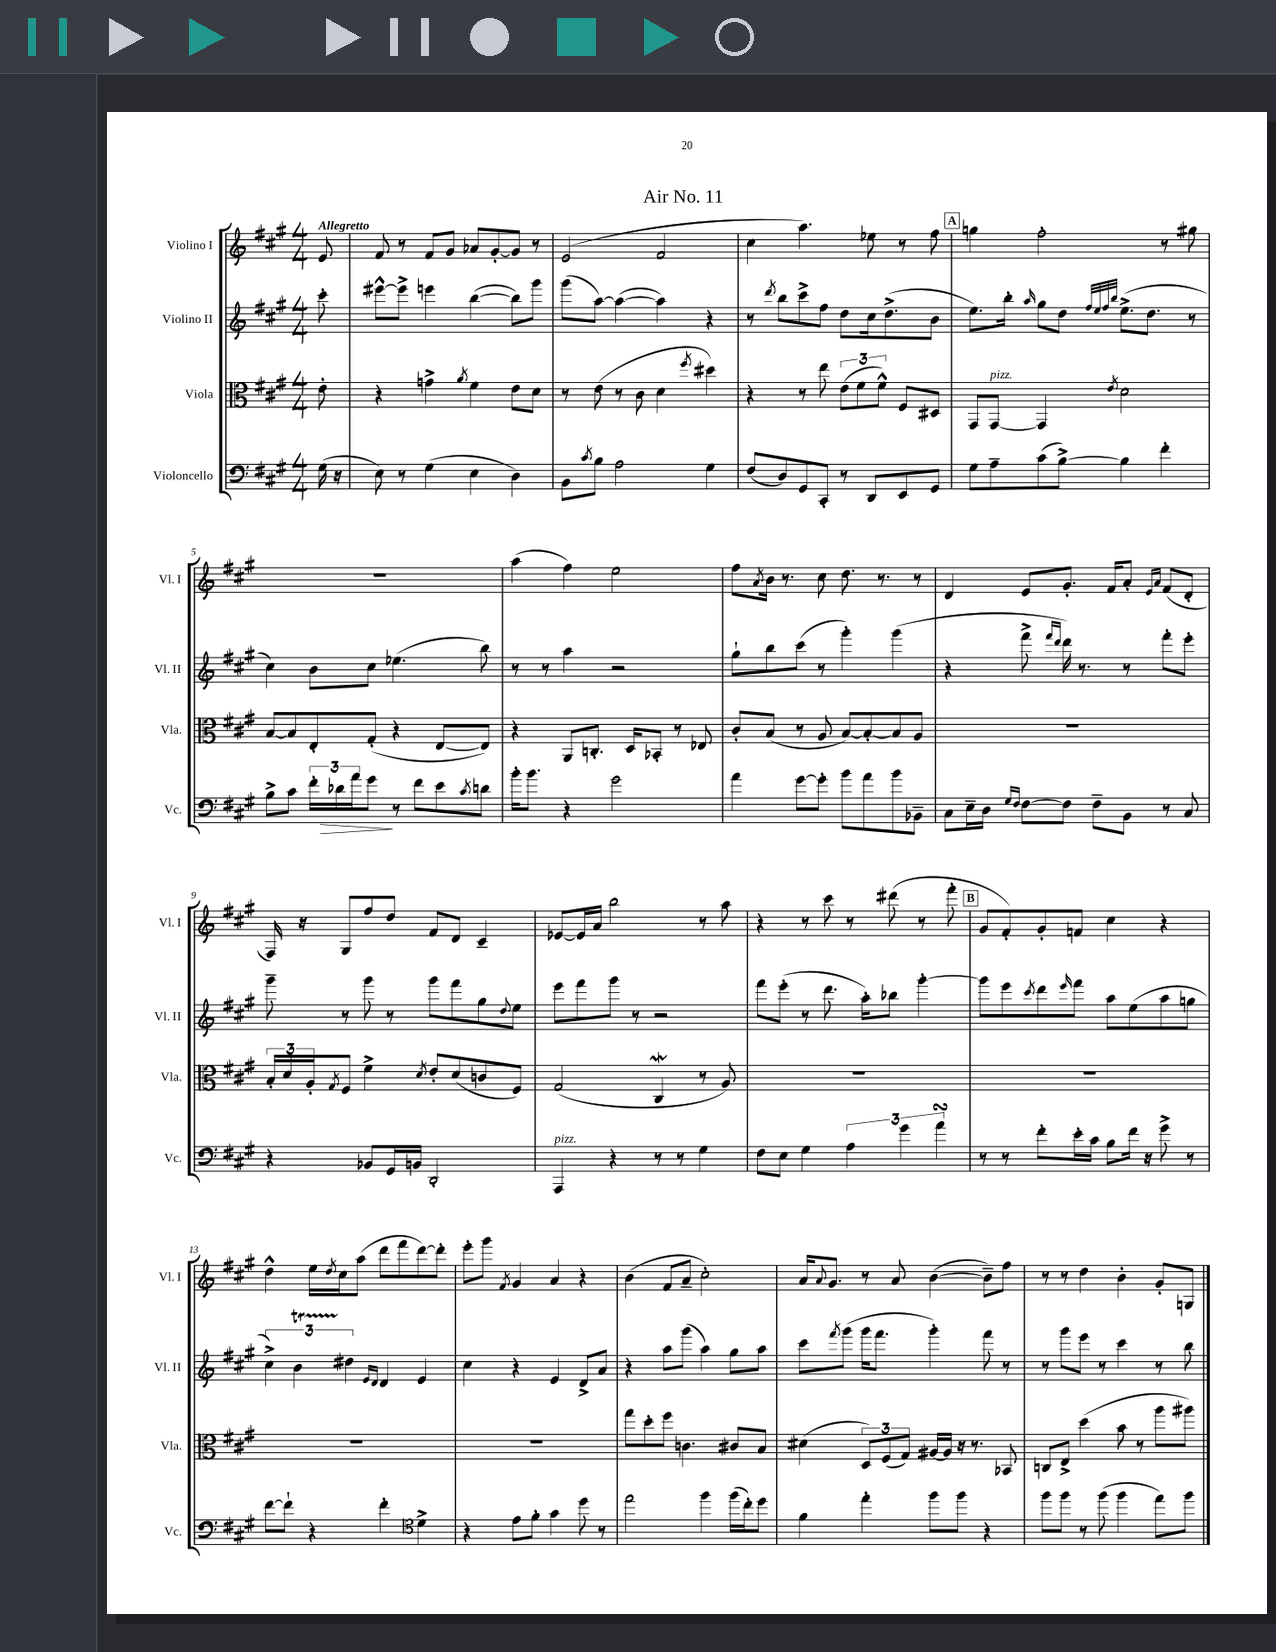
\header { title = "Air No. 11" }
<<
\new StaffGroup <<
\new Staff = "s0" \with { instrumentName = "Violino I" shortInstrumentName = "Vl. I" } {
    \clef treble \key a \major \numericTimeSignature \time 4/4 \partial 8 \tempo "Allegretto"
    e'8 |
    fis'8 r8 fis'8 gis'8 aes'8 gis'8~-. gis'8 r8 |
    e'2( fis'2 |
    cis''4 a''4.) ees''8 r8 fis''8 |
    \mark \markup { \box "A" } g''4 fis''2-. r8 gis''8 |
    R1 |
    a''4( fis''4) e''2 |
    fis''8 \acciaccatura { a'8 } b'16 r8. cis''8 d''8. r8. r8 |
    d'4 e'8 gis'8.-. fis'16 a'8-. \grace { e'16 a'16 } fis'8( d'8-. |
    fis16) r16 gis8 fis''8 d''8 fis'8 d'8 cis'4-- |
    ees'8~ ees'16 a'16 b''2 r8 a''8 |
    r4 r8 cis'''8 r8 dis'''8( r8 fis'''8-. |
    \mark \markup { \box "B" } gis'8 fis'8-.) gis'8-. f'8 cis''4 r4 |
    d''4-^ e''16 \acciaccatura { d''8 } cis''16 a''8( d'''8 fis'''8 d'''8~) d'''8-. |
    e'''8-. gis'''8 \acciaccatura { fis'8 } gis'4 a'4 r4 |
    b'4( fis'8 a'8-- cis''2-.) |
    a'16 \appoggiatura { a'8 } gis'8. r8 a'8 b'4~( b'8--) fis''8 |
    r8 r8 d''4 b'4-. gis'8-. g8 \bar "|." |
}
\new Staff = "s1" \with { instrumentName = "Violino II" shortInstrumentName = "Vl. II" } {
    \clef treble \key a \major \numericTimeSignature \time 4/4 \partial 8
    cis'''8-. |
    eis'''8~-^ eis'''8-> e'''4 b''4~( b''8) gis'''8 |
    gis'''8( a''8~) a''4~( a''4) r4 |
    r8 \acciaccatura { d'''8 } b''8 cis'''8-> fis''8 d''8 cis''16 d''8.->( b'8 |
    \mark \markup { \box "A" } e''8.) b''16-. \grace { a''16 } gis''8 d''8 \grace { fis''32 e''32 fis''32 b''32 } e''8.->( d''8. r8 |
    cis''4) b'8 cis''8 ees''4.( b''8) |
    r8 r8 a''4 r2 |
    gis''8-! b''8 cis'''8( r8 gis'''4-.) gis'''4( |
    r4 fis'''8-> \grace { fis'''16 d'''16 } d'''16) r8. r8 fis'''8-. e'''8-. |
    gis'''8-- r8 gis'''8 r8 gis'''8 fis'''8 gis''8 \appoggiatura { d''8 } e''8 |
    e'''8 fis'''8 gis'''8 r8 r2 |
    fis'''8 e'''8-.( r8 d'''8. a''16-.) bes''8 gis'''4~-. |
    \mark \markup { \box "B" } gis'''8 e'''8 \acciaccatura { cis'''8 } d'''8 \grace { e'''16 } fis'''8 a''8 e''8( a''8 g''8 |
    \tuplet 3/2 { cis''4->) b'4\startTrillSpan dis''4\stopTrillSpan } \grace { e'16 d'16 } d'4 e'4 |
    cis''4 r4 e'4 d'8-> a'8 |
    r4 a''8 gis'''8( a''4) gis''8 a''8 |
    cis'''8 \acciaccatura { fis'''8 } gis'''8( gis'''16 fis'''8. gis'''4-.) fis'''8 r8 |
    r8 gis'''8 e'''8 r8 cis'''4 r8 b''8 \bar "|." |
}
\new Staff = "s2" \with { instrumentName = "Viola" shortInstrumentName = "Vla." } {
    \clef alto \key a \major \numericTimeSignature \time 4/4 \partial 8
    e'8-. |
    r4 g'4-> \acciaccatura { a'8 } fis'4 e'8 d'8 |
    r8 e'8( r8 cis'8 d'4 \acciaccatura { fis''8 } dis''4) |
    r4 r8 e''8 \tuplet 3/2 { e'8( fis'8 fis'8-^) } fis8 dis8 |
    \mark \markup { \box "A" } gis,8 gis,8~^\markup { \italic "pizz." } gis,4 \acciaccatura { e'8 } d'2 |
    b8~ b8 e8-. gis8-.( r4 e8~ e8) |
    r4 a,8 c8.-. d16 bes,8-. r8 ees8 |
    cis'8-. b8( r8 a8 b8~) b8~-. b8 a8 |
    R1 |
    \tuplet 3/2 { b16-. d'16 a16-. } \acciaccatura { gis8 } fis8 fis'4-> \acciaccatura { d'8 } e'8-. d'8( c'8 fis8) |
    gis2( cis4\mordent r8 a8) |
    R1 |
    \mark \markup { \box "B" } R1 |
    R1 |
    R1 |
    gis''8 d''8-. fis''8 c'4. cis'8 b8 |
    dis'4( \tuplet 3/2 { d8) fis8( gis8) } ais16~ ais16 r16 r8. bes,8 |
    c8 e8-> d''4( b'8 r8 a''8 ais''8) \bar "|." |
}
\new Staff = "s3" \with { instrumentName = "Violoncello" shortInstrumentName = "Vc." } {
    \clef bass \key a \major \numericTimeSignature \time 4/4 \partial 8
    gis16( r16 |
    e8) r8 gis4( e4 d4) |
    b,8 \acciaccatura { cis'8 } b8 a2 gis4 |
    fis8( d8) gis,8 cis,8-. r8 d,8 e,8 gis,8 |
    \mark \markup { \box "A" } gis8 a8-- cis'8( b8~->) b4 fis'4-. |
    b8-> cis'8 \tuplet 3/2 { fis'16-. des'16\> a'16 } gis'8\! r8 fis'8 e'8 \acciaccatura { cis'8 } d'8 |
    b'16-. b'8. r4 gis'2 |
    a'4 gis'8~ gis'8-. b'8 a'8 b'8 bes,8-- |
    cis8 e16-- d16 \grace { gis16 fis16 } fis8~ fis8 fis8-- b,8 r8 cis8 |
    r4 bes,8 gis,16 b,16 d,2-. |
    a,,4^\markup { \italic "pizz." } r4 r8 r8 gis4 |
    fis8 e8 gis4 \tuplet 3/2 { a4 gis'4 a'4\turn } |
    \mark \markup { \box "B" } r8 r8 fis'8-. e'16-. cis'16 b8 fis'16 r16 gis'8-> r8 |
    fis'8~ fis'8-! r4 fis'4-. \clef tenor d'4-> |
    r4 e'8 fis'8-. gis'4 d''8 r8 |
    e''2 fis''4 fis''16( cis''16-.) d''8 |
    fis'4 e''4-. fis''8 fis''8 r4 |
    fis''8 fis''8 r8 fis''8( fis''4 e''8) fis''8 \bar "|." |
}
>>
>>
